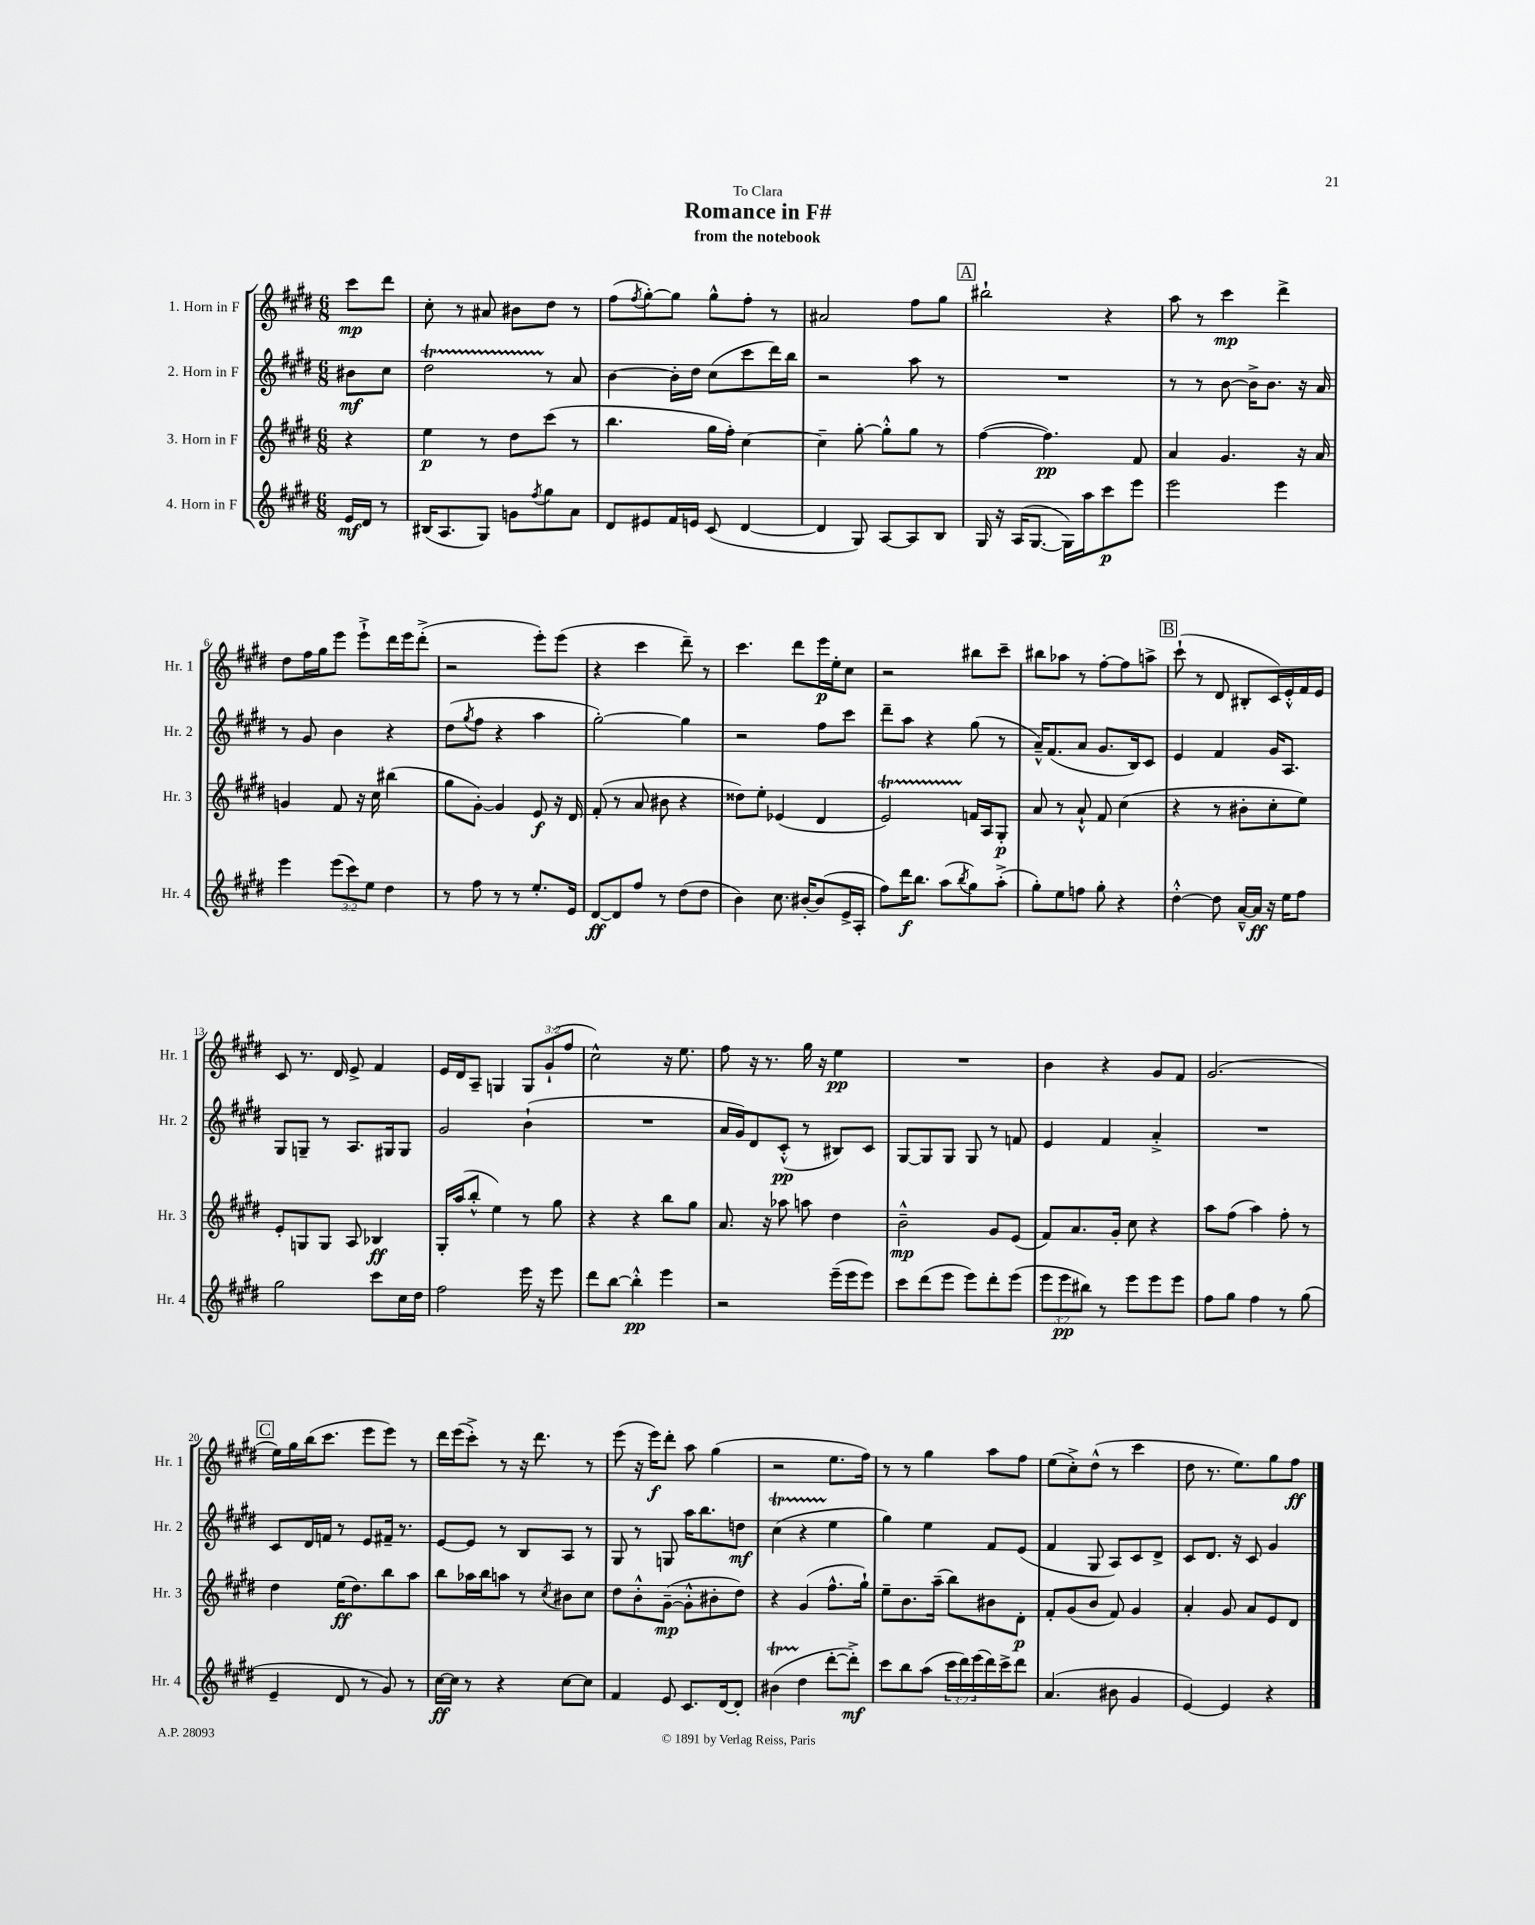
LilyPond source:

\header { title = "Romance in F#" subtitle = "from the notebook" dedication = "To Clara" }
<<
\new StaffGroup <<
\new Staff = "s0" \with { instrumentName = "1. Horn in F" shortInstrumentName = "Hr. 1" } {
    \clef treble \key e \major \numericTimeSignature \time 6/8 \override Staff.TupletNumber.text = #tuplet-number::calc-fraction-text \partial 4
    cis'''8\mp dis'''8 |
    cis''8-. r8 ais'8 bis'8 dis''8 r8 |
    fis''8( \acciaccatura { fis''8 } gis''8~-.) gis''8 gis''8-^ fis''8-. r8 |
    ais'2 fis''8 gis''8 |
    \mark \markup { \box "A" } bis''2-! r4 |
    a''8 r8 cis'''4\mp dis'''4-> |
    dis''8 fis''16 gis''16 e'''8 e'''8-!-> dis'''16 e'''16 dis'''8-.->( |
    r2 e'''8-.) e'''8( |
    r4 cis'''4 dis'''8--) r8 |
    cis'''4. dis'''8 e'''16\p e''16-. cis''8 |
    r2 bis''8 cis'''8-- |
    bis''8 aes''8 r8 fis''8~-. fis''8 a''8-> |
    \mark \markup { \box "B" } cis'''8-!( r8 dis'8 bis8-. cis'16) e'16-.-^ fis'16 e'16 |
    cis'8 r8. dis'16 e'8-> fis'4 |
    e'16 dis'16 a8-- g4 \tuplet 3/2 { g8 gis'8-!( fis''8 } |
    cis''2-^) r16 e''8. |
    fis''8 r16 r8. gis''16 r16 e''4\pp |
    R2. |
    b'4 r4 gis'8 fis'8 |
    gis'2.( |
    \mark \markup { \box "C" } e''16) gis''16 b''16( cis'''8. e'''8 e'''8) r8 |
    dis'''16 e'''16( cis'''8-.->) r8 r16 dis'''8. r8 |
    e'''8( r16 e'''16\f) dis'''8-. a''8 gis''4( |
    r2 e''8. fis''16) |
    r8 r8 gis''4 a''8 fis''8 |
    e''8( cis''8-.->) dis''8-^( r8 cis'''4 |
    dis''8 r8. e''8.) gis''8 fis''8\ff \bar "|." |
}
\new Staff = "s1" \with { instrumentName = "2. Horn in F" shortInstrumentName = "Hr. 2" } {
    \clef treble \key e \major \numericTimeSignature \time 6/8 \partial 4
    bis'8\mf cis''8 |
    dis''2\startTrillSpan r8\stopTrillSpan a'8 |
    b'4~ b'16-. dis''16 cis''8( cis'''8 dis'''16) b''16 |
    r2 a''8 r8 |
    \mark \markup { \box "A" } R2. |
    r8 r8 b'8~ b'16-> b'8. r16 a'16 |
    r8 gis'8 b'4 r4 |
    dis''8( \acciaccatura { gis''8 } fis''8 r4 a''4 |
    gis''2~-.) gis''4 |
    r2 fis''8 cis'''8 |
    dis'''8-- a''8 r4 gis''8( r8 |
    a'16---^) fis'8.( a'8 gis'8. b16) cis'8 |
    \mark \markup { \box "B" } e'4 fis'4 gis'16 a8. |
    gis8 g8-- r8 a8. gis16 gis8 |
    gis'2 b'4-!( |
    R2. |
    a'16 gis'16) dis'8 cis'8-.-^\pp( r8 bis8) cis'8 |
    gis8~ gis8 gis8 gis8 r8 f'8 |
    e'4 fis'4 a'4-.-> |
    R2. |
    \mark \markup { \box "C" } cis'8 dis'16 f'16 r8 e'8 fis'16-- r8. |
    e'8~ e'8 r8 b8 a8 r8 |
    gis8 r8 g8 a''16 b''8. d''8\mf |
    cis''4\startTrillSpan( r4 e''4\stopTrillSpan |
    gis''4) e''4 fis'8 e'8( |
    fis'4 gis8 a8) cis'8 dis'8-> |
    cis'8 dis'8. r16 cis'8 gis'4 \bar "|." |
}
\new Staff = "s2" \with { instrumentName = "3. Horn in F" shortInstrumentName = "Hr. 3" } {
    \clef treble \key e \major \numericTimeSignature \time 6/8 \partial 4
    r4 |
    e''4\p r8 dis''8 cis'''8( r8 |
    b''4. gis''16 fis''16-.) cis''4~ |
    cis''4-- gis''8~-. gis''8-.-^ gis''8 r8 |
    \mark \markup { \box "A" } fis''4~( fis''4.\pp) fis'8 |
    a'4 gis'4. r16 a'16 |
    g'4 fis'8 r16 cis''16 bis''4( |
    gis''8 gis'8~-.) gis'4 e'8\f r16 dis'16 |
    fis'8-.( r8 a'8 bis'8 r4 |
    disis''8) e''8-. ees'4( dis'4 |
    e'2\startTrillSpan) f'16\stopTrillSpan a16 gis8-.\p |
    a'8 r8 a'8-!-^ fis'8 cis''4( |
    \mark \markup { \box "B" } r4 r8 bis'8-. cis''8-. e''8) |
    e'8-. g8 g8 a8 bes4\ff |
    gis16-. a''16( b''8-.-^ e''4) r8 gis''8 |
    r4 r4 b''8 gis''8 |
    a'8. r16 aes''8 a''8 dis''4 |
    b'2---^\mp gis'8 e'8( |
    fis'8) a'8. gis'16-. cis''8 r4 |
    a''8 fis''8( a''4) fis''8-. r8 |
    \mark \markup { \box "C" } dis''4 e''16\ff( dis''8.) b''8 a''8 |
    b''8 aes''16 b''16 a''8 r8 \acciaccatura { cis''8 } bis'8 cis''8 |
    dis''8 b'8-.-^ gis'8~--\mp( gis'8-.-^ bis'8-. dis''8) |
    r4 gis'4( fis''8.-^ gis''16-!) |
    e''8-- b'8. a''16--( b''8) bis'8 dis'8-.\p |
    fis'8-. gis'8( b'8 fis'8) gis'4 |
    a'4-. gis'8 a'8 e'8 dis'8 \bar "|." |
}
\new Staff = "s3" \with { instrumentName = "4. Horn in F" shortInstrumentName = "Hr. 4" } {
    \clef treble \key e \major \numericTimeSignature \time 6/8 \override Staff.TupletNumber.text = #tuplet-number::calc-fraction-text \partial 4
    e'16\mf dis'16 r8 |
    bis16( a8. gis8) g'8 \acciaccatura { fis''8 } gis''8 a'8 |
    dis'8 eis'8 fis'16 e'16 cis'8( dis'4~ |
    dis'4 gis8) a8~ a8 b8 |
    \mark \markup { \box "A" } gis16 r16 a16( gis8.~ gis16) a''16 cis'''8\p e'''8 |
    e'''2 e'''4 |
    e'''4 \tuplet 3/2 { e'''8( cis'''8) e''8 } dis''4 |
    r8 fis''8 r8 r8 e''8.-. e'16 |
    dis'8~\ff dis'8 fis''8 r8 dis''8( dis''8 |
    b'4) cis''8. bis'16~-. bis'8( e'16-> a16-. |
    fis''8) dis'''16\f b''8. a''8( \acciaccatura { b''8 } gis''8) a''8-.->( |
    gis''8-.) e''8 f''8 gis''8-. r4 |
    \mark \markup { \box "B" } dis''4~-.-^ dis''8 a'16~---^ a'16\ff r16 e''16 fis''8 |
    gis''2 cis'''8 cis''16 dis''16 |
    fis''2 e'''16 r16 e'''8 |
    dis'''8 b''8~ b''4-.-^\pp e'''4 |
    r2 e'''16--( e'''16 e'''8) |
    cis'''8 dis'''8( e'''8 e'''8) dis'''8-. e'''8( |
    \tuplet 3/2 { e'''8 e'''8\pp bis''8) } r8 e'''8 e'''8 e'''8 |
    fis''8 gis''8 fis''4 r8 gis''8( |
    \mark \markup { \box "C" } e'4-- dis'8 r8 gis'8) r8 |
    cis''16~\ff cis''16 r8 r4 cis''8~ cis''8 |
    fis'4 e'8 cis'8. dis'16~ dis'8-. |
    bis'4\startTrillSpan( dis''4\stopTrillSpan dis'''8~-. dis'''8-.->\mf) |
    cis'''8 b''8 a''8( \tuplet 3/2 { cis'''16 dis'''16) e'''16( } dis'''16) cis'''16-> dis'''8 |
    a'4.( bis'8 gis'4 |
    e'4~) e'4 r4 \bar "|." |
}
>>
>>
